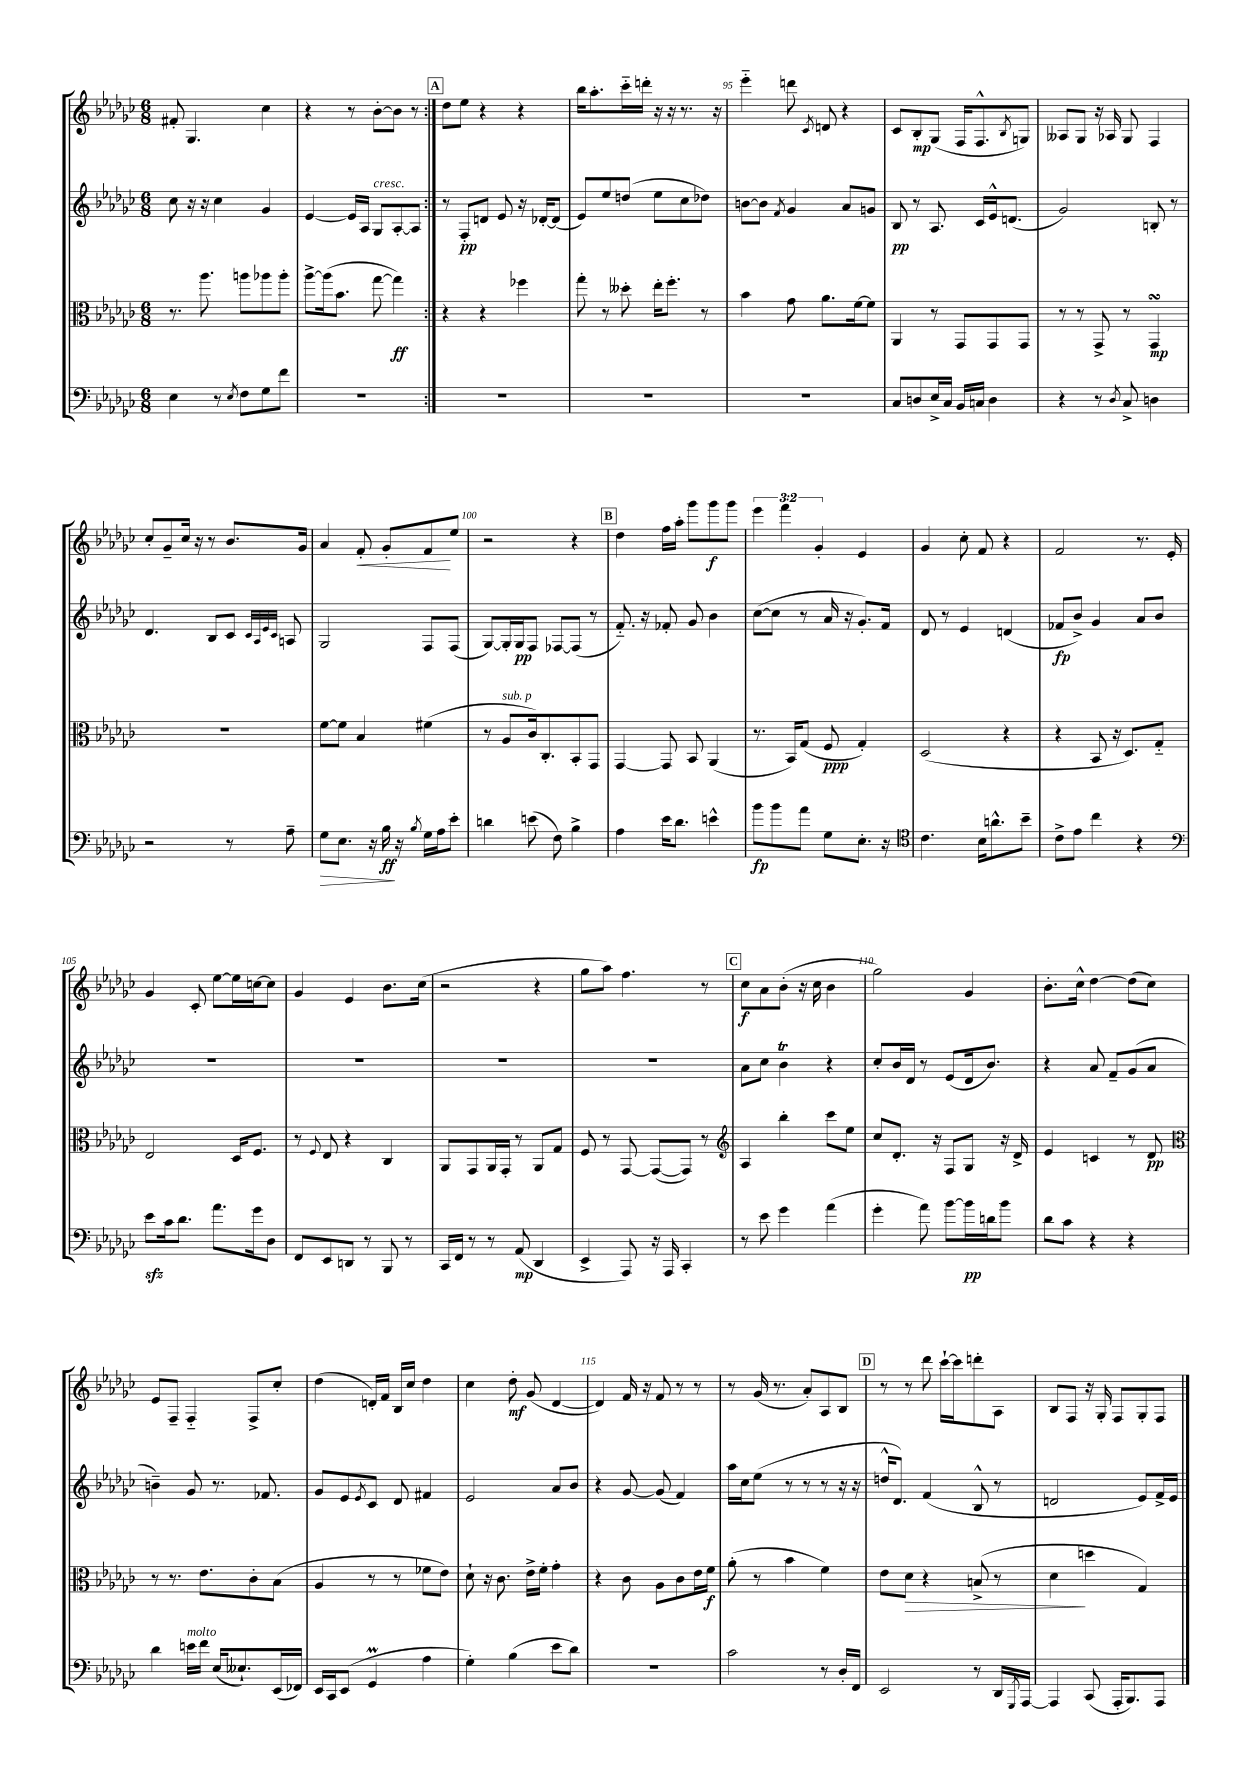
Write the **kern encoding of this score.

**kern	**kern	**kern	**kern
*staff4	*staff3	*staff2	*staff1
*clefF4	*clefC3	*clefG2	*clefG2
*k[b-e-a-d-g-c-]	*k[b-e-a-d-g-c-]	*k[b-e-a-d-g-c-]	*k[b-e-a-d-g-c-]
*M6/8	*M6/8	*M6/8	*M6/8
4E-	8.r	8cc-	8f#'
.	.	16r	4.G-
.	8.aa-	16r	.
8r	.	4cc-	.
8qE-	.	.	.
8F	8aa	.	.
8G-	8aa-	4g-	4cc-
8f	8aa-'	.	.
=	=	=	=
2.r	[8aa-^	[4e-	4r
.	(16aa-]	.	.
.	8.b-	.	.
.	.	16e-]	8r
.	.	16A-	.
.	[8gg-	8G-	[8b-'
.	4gg-])	[8A-'	8b-]
.	.	8A-]	8r
=:|!	=:|!	=:|!	=:|!
2.r	4r	8r	8dd-
.	.	8F'	8ee-
.	4r	8d	4r
.	.	8e-	.
.	4ff-	16r	4r
.	.	[16d-'	.
.	.	(8d-]	.
=	=	=	=
2.r	8gg-'	8e-)	16bb-
.	.	.	8.aa-'
.	8r	8ee-	.
.	8dd--'	(8dd	16ccc-'~
.	.	.	16ddd'
.	16ee-'	8ee-	16r
.	8.ff'	.	16r
.	.	8cc-	8.r
.	8r	8dd-)	.
.	.	.	16r
=	=	=	=
2.r	4b-	[8b	4eee-'~
.	.	8b]	.
.	.	8qf	.
.	8g-	4g-	8ddd
.	.	.	8qc-
.	8.a-	.	8d
.	.	8a-	4r
.	[16f	.	.
.	8f]	8g	.
=	=	=	=
8C-	4AA-	8B-	8c-
8D	.	8r	8B-'
16E-^	8r	8.A-	(8G-
16C-	.	.	.
16BB-	8GG-	.	16F
16C	.	16c-	8.F^^
4D	8GG-	16e-^^	.
.	.	(8.d	.
.	.	.	8qB-
.	8GG-	.	8G)
=	=	=	=
4r	8r	2g-)	8A--
.	8r	.	8G-
8r	8GG-^	.	16r
.	.	.	16A-
8qD-	.	.	.
8C-^	8r	.	8G-
4D	4GG-	8B'	4F
.	.	8r	.
=	=	=	=
2r	2.r	4.d-	8cc-'
.	.	.	8g-~
.	.	.	16cc-
.	.	.	16r
.	.	8B-	8r
8r	.	8c-	8.b-
.	.	32qqc-	.
.	.	32qqA-	.
.	.	32qqe-	.
.	.	32qqc-	.
8A-~	.	8A	.
.	.	.	16g-
=	=	=	=
8G-	[8f	2G-	4a-
8.E-	8f]	.	.
.	4B-	.	8f'
16r	.	.	.
16B-	.	.	8g-'
16r	.	.	.
8qB-	.	.	.
16G-	(4f#	8F	8f
16A-	.	.	.
8e-'	.	(8F	8ee-
=	=	=	=
4d	8r	[8G-)	2r
.	8A-	16G-']	.
.	.	16G-	.
(8e	16c-)	8F	.
.	8.C-'	.	.
8F)	.	[8F-	.
4B-^	8BB-'	(8F-]	4r
.	8GG-	8r	.
=	=	=	=
4A-	[4GG-	8.f'~)	4dd-
.	.	16r	.
16e-	8GG-]	8f-'	16ff
8.d-	.	.	16aa-'
.	8BB-	8g-	8ggg-
4e^^	(4AA-	4b-	8ggg-
.	.	.	8ggg-
=	=	=	=
8b-	8.r	([8cc-	6eee-
8b-	.	8cc-]	.
.	.	.	6fff
.	16BB-)	.	.
8a-	(8G-	8r	.
.	.	.	6g-'
8G-	8F	16a-	.
.	.	16r	.
8.E-'	4G-')	8.g-')	4e-
16r	.	16f	.
=	=	=	=
*clefC4	*	*	*
4.c-	(2D-	8d-	4g-
.	.	8r	.
.	.	4e-	8cc-'
16B-	.	.	8f
8.a^^	.	.	.
.	4r	(4d	4r
8b-~	.	.	.
=	=	=	=
8c-^	4r	8f-	2f
8e-	.	8b-^)	.
4cc-	8BB-	4g-	.
.	16r	.	.
.	8.D-)	.	.
4r	.	8a-	8.r
.	8G-'~	8b-	.
.	.	.	16e-'
=	=	=	=
*clefF4	*	*	*
8e-	2E-	2.r	4g-
16c-	.	.	.
8.d-	.	.	.
.	.	.	8c-'
8.a-	.	.	[8ee-
.	16D-	.	16ee-]
16g-	8.F	.	[16cc
8D-	.	.	8cc]
=	=	=	=
8FF	8r	2.r	4g-
.	8qqF	.	.
8EE-	8E-	.	.
8DD	4r	.	4e-
8r	.	.	.
8BBB-	4C-	.	8.b-
8r	.	.	.
.	.	.	(16cc-
=	=	=	=
16CC-	8AA-	2.r	2r
16FF	.	.	.
8r	8GG-	.	.
8r	16AA-	.	.
.	16GG-'	.	.
(8AA-	8r	.	.
4DD-	8AA-	.	4r
.	8G-	.	.
=	=	=	=
4EE-^	8F	2.r	8gg-
.	8r	.	8aa-)
8AAA-)	[8GG-	.	4.ff
16r	(8GG-_	.	.
16AAA-	.	.	.
4CC-'	8GG-])	.	.
.	8r	.	8r
=	=	=	=
*	*clefG2	*	*
8r	4A-	8a-	8cc-
8e-	.	8cc-	8a-
4g-	4bb-'	4b-	(8b-'
.	.	.	16r
.	.	.	16cc-
(4a-	8ccc-	4r	4b-
.	8ee-	.	.
=	=	=	=
4g-'	8cc-	8cc-'	2gg-)
.	8.d-'	16b-	.
.	.	16d-	.
8a-)	.	8r	.
.	16r	.	.
[8b-	8F	(8e-	.
16b-]	8G-	16d-	4g-
16d	.	8.b-)	.
8b-	16r	.	.
.	16d-^	.	.
=	=	=	=
8d-	4e-	4r	8.b-'
8c-	.	.	.
.	.	.	16cc-^^
4r	4c	8a-	[4dd-
.	.	8f~	.
4r	8r	(8g-	(8dd-]
.	8d-	8a-	8cc-)
=	=	=	=
*	*clefC3	*	*
4d-	8r	4b~)	8e-
.	8.r	.	8F~
16e	.	8g-	4F'~
16f	8.e-	.	.
(16E-	.	8.r	.
8.E--`)	.	.	.
.	8c-'	.	8F^
.	.	8.f-	.
(16EE-	(8B-	.	8cc-'
16FF-)	.	.	.
=	=	=	=
16EE-	4A-	8g-	(4dd-
16CC-	.	.	.
(8EE-	.	8e-	.
.	.	8qe-	.
4GG-	8r	8c-	16d')
.	.	.	16f
.	8r	8d-	16B-
.	.	.	16cc-
4A-	8f-	4f#	4dd-
.	8e-)	.	.
=	=	=	=
4G-')	8d-`	2e-	4cc-
.	16r	.	.
.	8.c-	.	.
(4B-	.	.	8dd-'
.	16e-^	.	(8g-
.	16f'	.	.
8e-	4g-'	8a-	[4d-
8d-)	.	8b-	.
=	=	=	=
2.r	4r	4r	4d-])
.	8c-	[8g-	16f
.	.	.	16r
.	8A-	(8g-]	8f
.	8c-	4f)	8r
.	16e-	.	8r
.	16f	.	.
=	=	=	=
2c-	(8a-'	16aa-	8r
.	.	16cc-	.
.	8r	(8ee-	(16g-
.	.	.	8.r
.	4b-	8r	.
.	.	8r	8a-')
8r	4f)	8r	8A-
16D-'	.	16r	8B-
16FF	.	16r	.
=	=	=	=
2EE-	8e-	16dd^^	8r
.	.	8.d-)	.
.	8d-	.	8r
.	4r	(4f	8ddd-
.	.	.	[16ccc-`
.	.	.	16ccc-]
8r	(8B^	8B-^^	8ddd'
16DD-	8r	8r	8A-
8qGGG-	.	.	.
[16AAA-	.	.	.
=	=	=	=
4AAA-]	4d-	2d	8B-
.	.	.	8F
(8CC-	4dd	.	16r
.	.	.	16G-'
16AAA-'	.	.	8F
8.BBB-)	.	.	.
.	4G-)	8e-)	8G-'
8AAA-	.	16f^	8F
.	.	16e-	.
==	==	==	==
*-	*-	*-	*-
